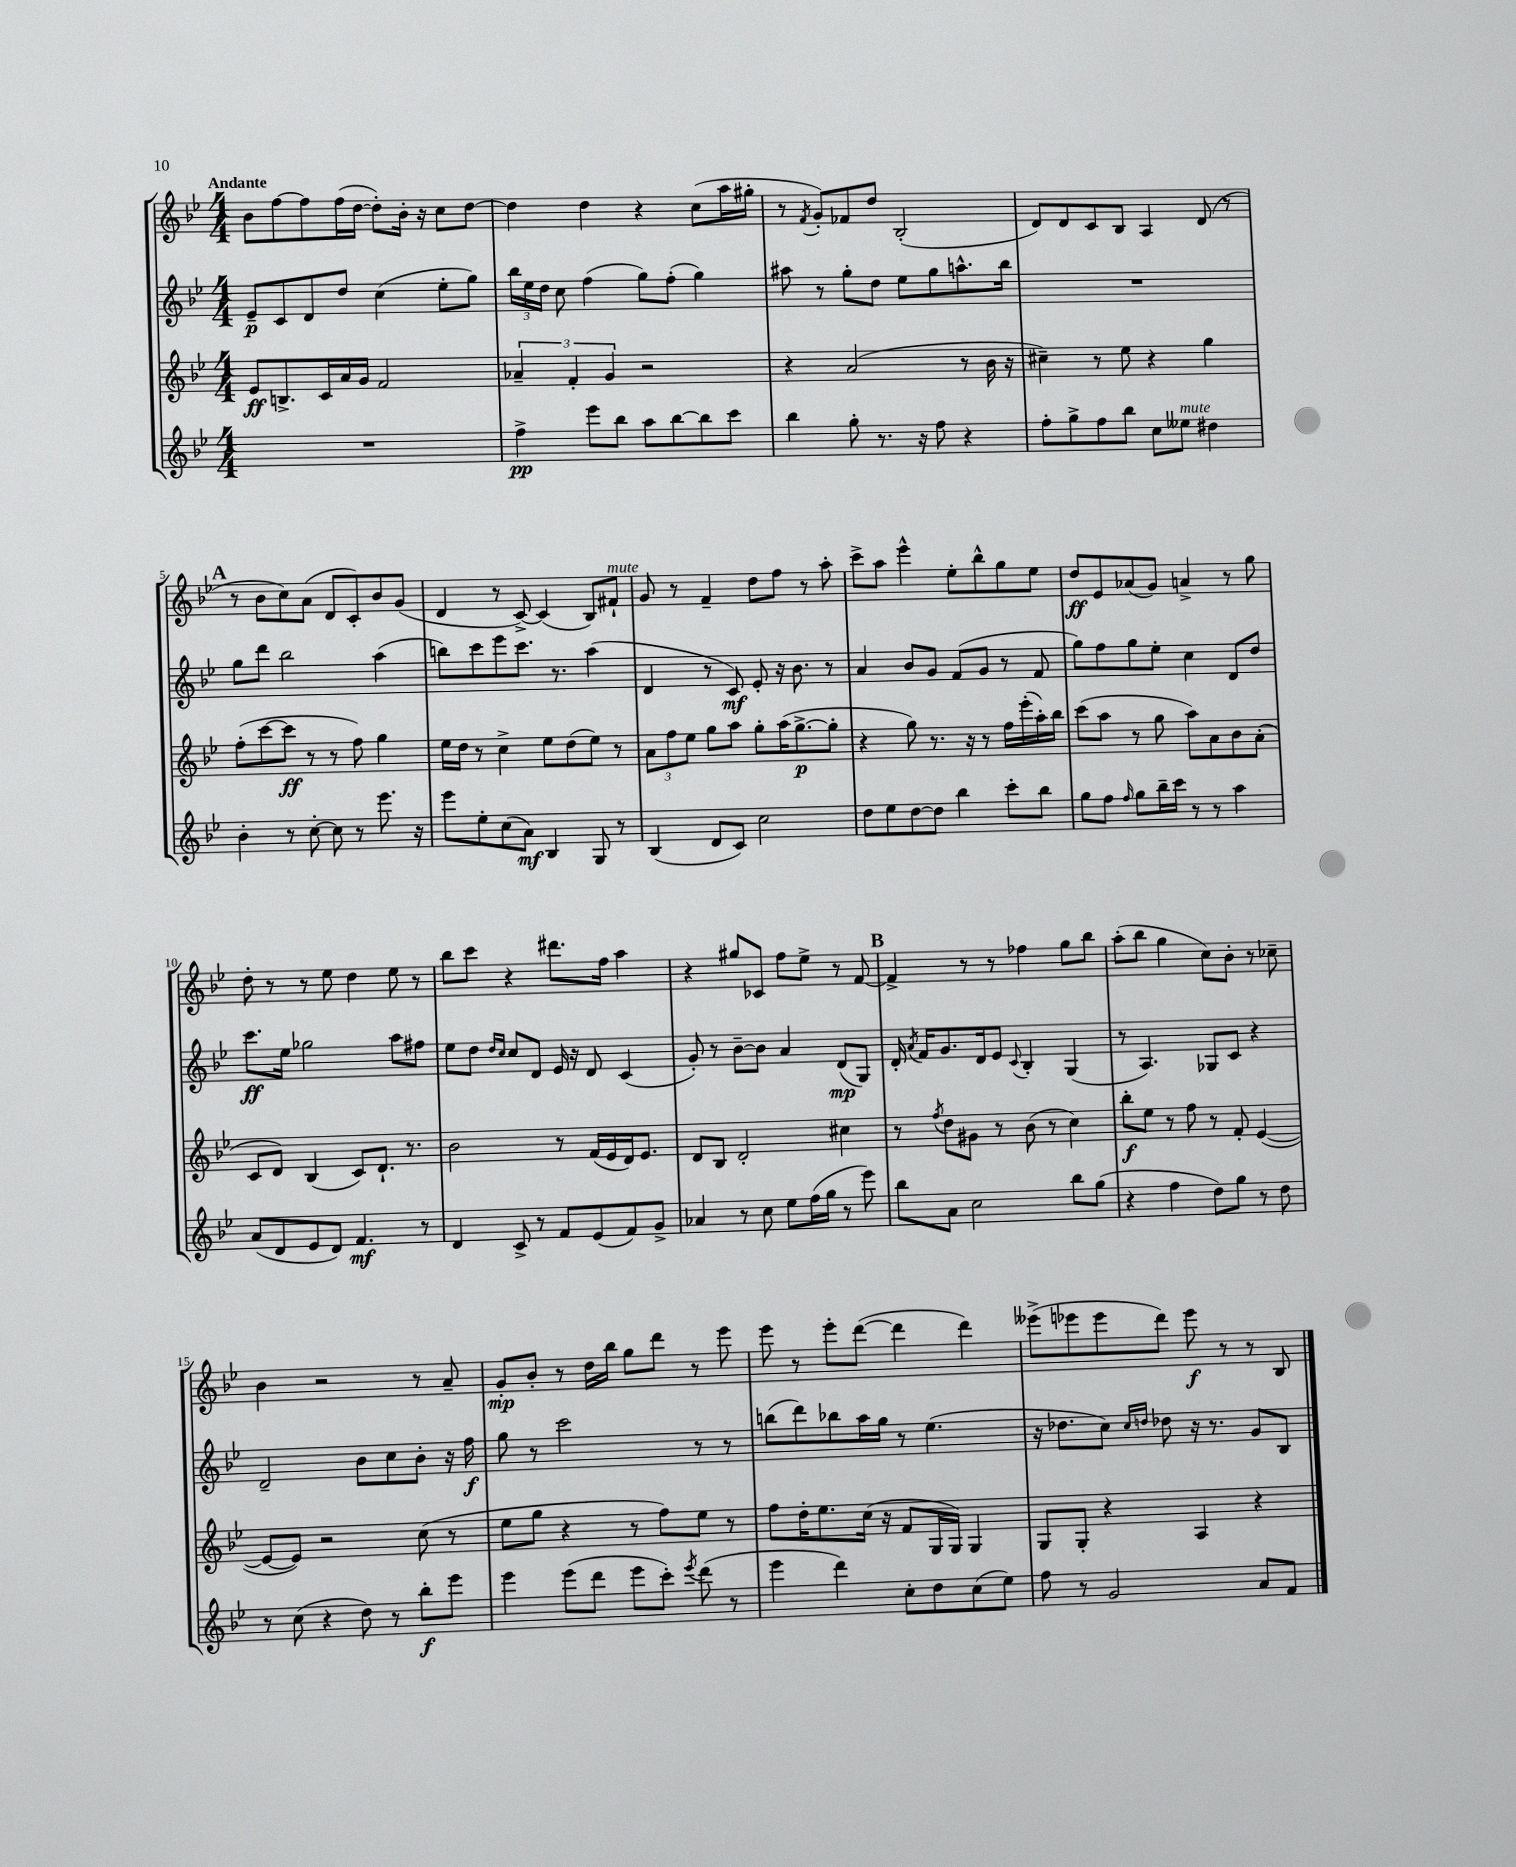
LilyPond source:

<<
\new StaffGroup <<
\new Staff = "s0" {
    \clef treble \key bes \major \numericTimeSignature \time 4/4 \tempo "Andante"
    \autoBeamOff bes'8[ f''8~ f''8 f''16( d''16]~ d''8[-.) bes'16]-. r16 c''8[ d''8]~ |
    d''4 d''4 r4 c''8[( a''16 gis''16]-. |
    r8 \acciaccatura { f'8 } g'8[-.) fes'8 d''8] bes2-.( |
    d'8[) d'8 c'8 bes8] a4 d'8( r8 |
    \mark \markup { \bold "A" } r8 bes'8[ c''8) a'8]( d'8[ c'8-.) bes'8 g'8]( |
    d'4 r8 c'8~->) c'4( bes8[) fis'8]-!^\markup { \italic "mute" } |
    g'8 r8 f'4-- d''8[ f''8] r8 a''8-. |
    c'''8[-> a''8] ees'''4-^ ees''8[-. bes''8-^ g''8 ees''8] |
    d''8[\ff ees'8 aes'8( g'8]) a'4-> r8 g''8 |
    d''8-. r8 r8 ees''8 d''4 ees''8 r8 |
    bes''8[ c'''8] r4 dis'''8.[ f''16] a''4 |
    r4 gis''8[ ces'8] f''8[ ees''8]-> r8 f'8~ |
    \mark \markup { \bold "B" } f'4-> r8 r8 fes''4 g''8[ bes''8] |
    a''8[-.( bes''8] g''4 c''8[) bes'8]-. r8 ces''8-- |
    bes'4 r2 r8 a'8-- |
    g'8[-.\mp bes'8]-. r8 d''16[ bes''16] g''8[ d'''8] r8 ees'''8 |
    ees'''8 r8 ees'''8[-. d'''8]~( d'''4 d'''4) |
    eeses'''8[->( ees'''8 ees'''8 d'''8]) ees'''8\f r8 r8 bes8 \bar "|." |
}
\new Staff = "s1" {
    \clef treble \key bes \major \numericTimeSignature \time 4/4
    \autoBeamOff ees'8[--\p c'8 d'8 d''8] c''4( ees''8[-. g''8]) |
    \tuplet 3/2 { bes''16[ ees''16 d''16] } c''8 f''4( g''8[) f''8]-.( g''4) |
    ais''8 r8 g''8[-. d''8] ees''8[ g''8 a''8.-^ bes''16] |
    R1 |
    \mark \markup { \bold "A" } g''8[ d'''8] bes''2 a''4( |
    b''8[) c'''8 ees'''8 c'''8.] r8. a''4( |
    d'4 r8 c'8\mf) ees'8-. r16 bes'8. r8 |
    a'4 bes'8[ g'8] f'8[( g'8] r8 f'8 |
    g''8[) f''8 g''8 ees''8]-. c''4 d'8[ d''8] |
    c'''8.[\ff ees''16] ges''2 a''8[ fis''8] |
    ees''8[ d''8] \grace { d''16[ c''16] } c''8[ d'8] ees'16 r16 d'8 c'4( |
    g'8-.) r8 bes'8[~-- bes'8] a'4 d'8[\mp( g8]) |
    \mark \markup { \bold "B" } d'16-. \acciaccatura { a'8 } f'16[ g'8. d'16 ees'8] \appoggiatura { c'8 } bes4-. g4( |
    r8 a4.) ges8[ c'8] r4 |
    d'2-- bes'8[ c''8 bes'8]-. r16 f''16\f |
    g''8 r8 c'''2 r8 r8 |
    b''8[( d'''8) bes''8 a''16 g''16] r8 ees''4.( |
    r16 des''8.[ c''8]) \grace { c''16[ d''16] } des''8 r16 r8. g'8[ bes8] \bar "|." |
}
\new Staff = "s2" {
    \clef treble \key bes \major \numericTimeSignature \time 4/4
    \autoBeamOff ees'8[\ff b8.-> c'16 a'16 g'16] f'2 |
    \tuplet 3/2 { aes'4-- f'4-. g'4 } r2 |
    r4 a'2( r8 bes'16 r16 |
    cis''4--) r8 ees''8 r4 g''4 |
    \mark \markup { \bold "A" } f''8[-.( c'''8~ c'''8]\ff r8 r8 f''8) g''4 |
    ees''16[ d''16] r8 c''4-> ees''8[ d''8( ees''8]) r8 |
    \tuplet 3/2 { a'8[ f''8 ees''8] } g''8[ a''8] g''8[-. a''16( g''8.~->\p g''8]-. |
    r4 g''8) r8. r16 r8 f''16[ ees'''16-.( a''16-.) bes''16] |
    c'''8[( a''8] r8 g''8 a''8[) a'8 bes'8 a'8]-.( |
    c'8[ d'8]) bes4( c'8[) d'8.]-! r8. |
    bes'2 r8 f'16[( ees'16 d'16) ees'8.] |
    d'8[ bes8] d'2-. cis''4 |
    \mark \markup { \bold "B" } r8 \acciaccatura { f''8 } d''8[ gis'8] r8 bes'8( r8 c''4) |
    bes''8[-.\f ees''8] r8 f''8 r8 f'8-. ees'4~( |
    ees'8[~ ees'8]) r2 c''8( r8 |
    ees''8[ g''8] r4 r8 f''8[) ees''8] r8 |
    f''8[ d''16-. ees''8. c''16]( r16 f'8[ g16 g16]) g4 |
    g8[ g8]-. r4 a4 r4 \bar "|." |
}
\new Staff = "s3" {
    \clef treble \key bes \major \numericTimeSignature \time 4/4
    \autoBeamOff R1 |
    f''4->\pp ees'''8[ bes''8] a''8[ bes''8~ bes''8 c'''8] |
    bes''4 g''8-. r8. r16 f''8 r4 |
    f''8[-. g''8-> f''8 bes''8] c''8[ eeses''8]^\markup { \italic "mute" } dis''4 |
    \mark \markup { \bold "A" } bes'4-. r8 c''8~-. c''8 r8 ees'''8. r16 |
    ees'''8[ ees''8-. c''8( a'8]\mf) bes4 g8 r8 |
    bes4( d'8[ c'8]) c''2 |
    d''8[ ees''8 d''8~ d''8] bes''4 c'''8[-. bes''8] |
    g''8[ f''8] \grace { f''16 } g''8[ bes''16-- c'''16] r8 r8 a''4 |
    a'8[( d'8 ees'8 d'8]) f'4.\mf r8 |
    d'4 c'8-> r8 f'8[ ees'8( f'8) g'8]-> |
    aes'4 r8 c''8 ees''8[ f''16( g''16] r8 ees'''8) |
    \mark \markup { \bold "B" } bes''8[ a'8] c''2 bes''8[ g''8]( |
    r4 f''4 d''8[) g''8] r8 d''8 |
    r8 c''8( r4 d''8) r8 bes''8[-.\f ees'''8] |
    ees'''4 ees'''8[( d'''8] ees'''8[ c'''8]-.) \acciaccatura { ees'''8 } d'''8( r8 |
    ees'''4 d'''4) c''8[-. d''8 c''8( ees''8]) |
    f''8 r8 g'2 a'8[ f'8] \bar "|." |
}
>>
>>
